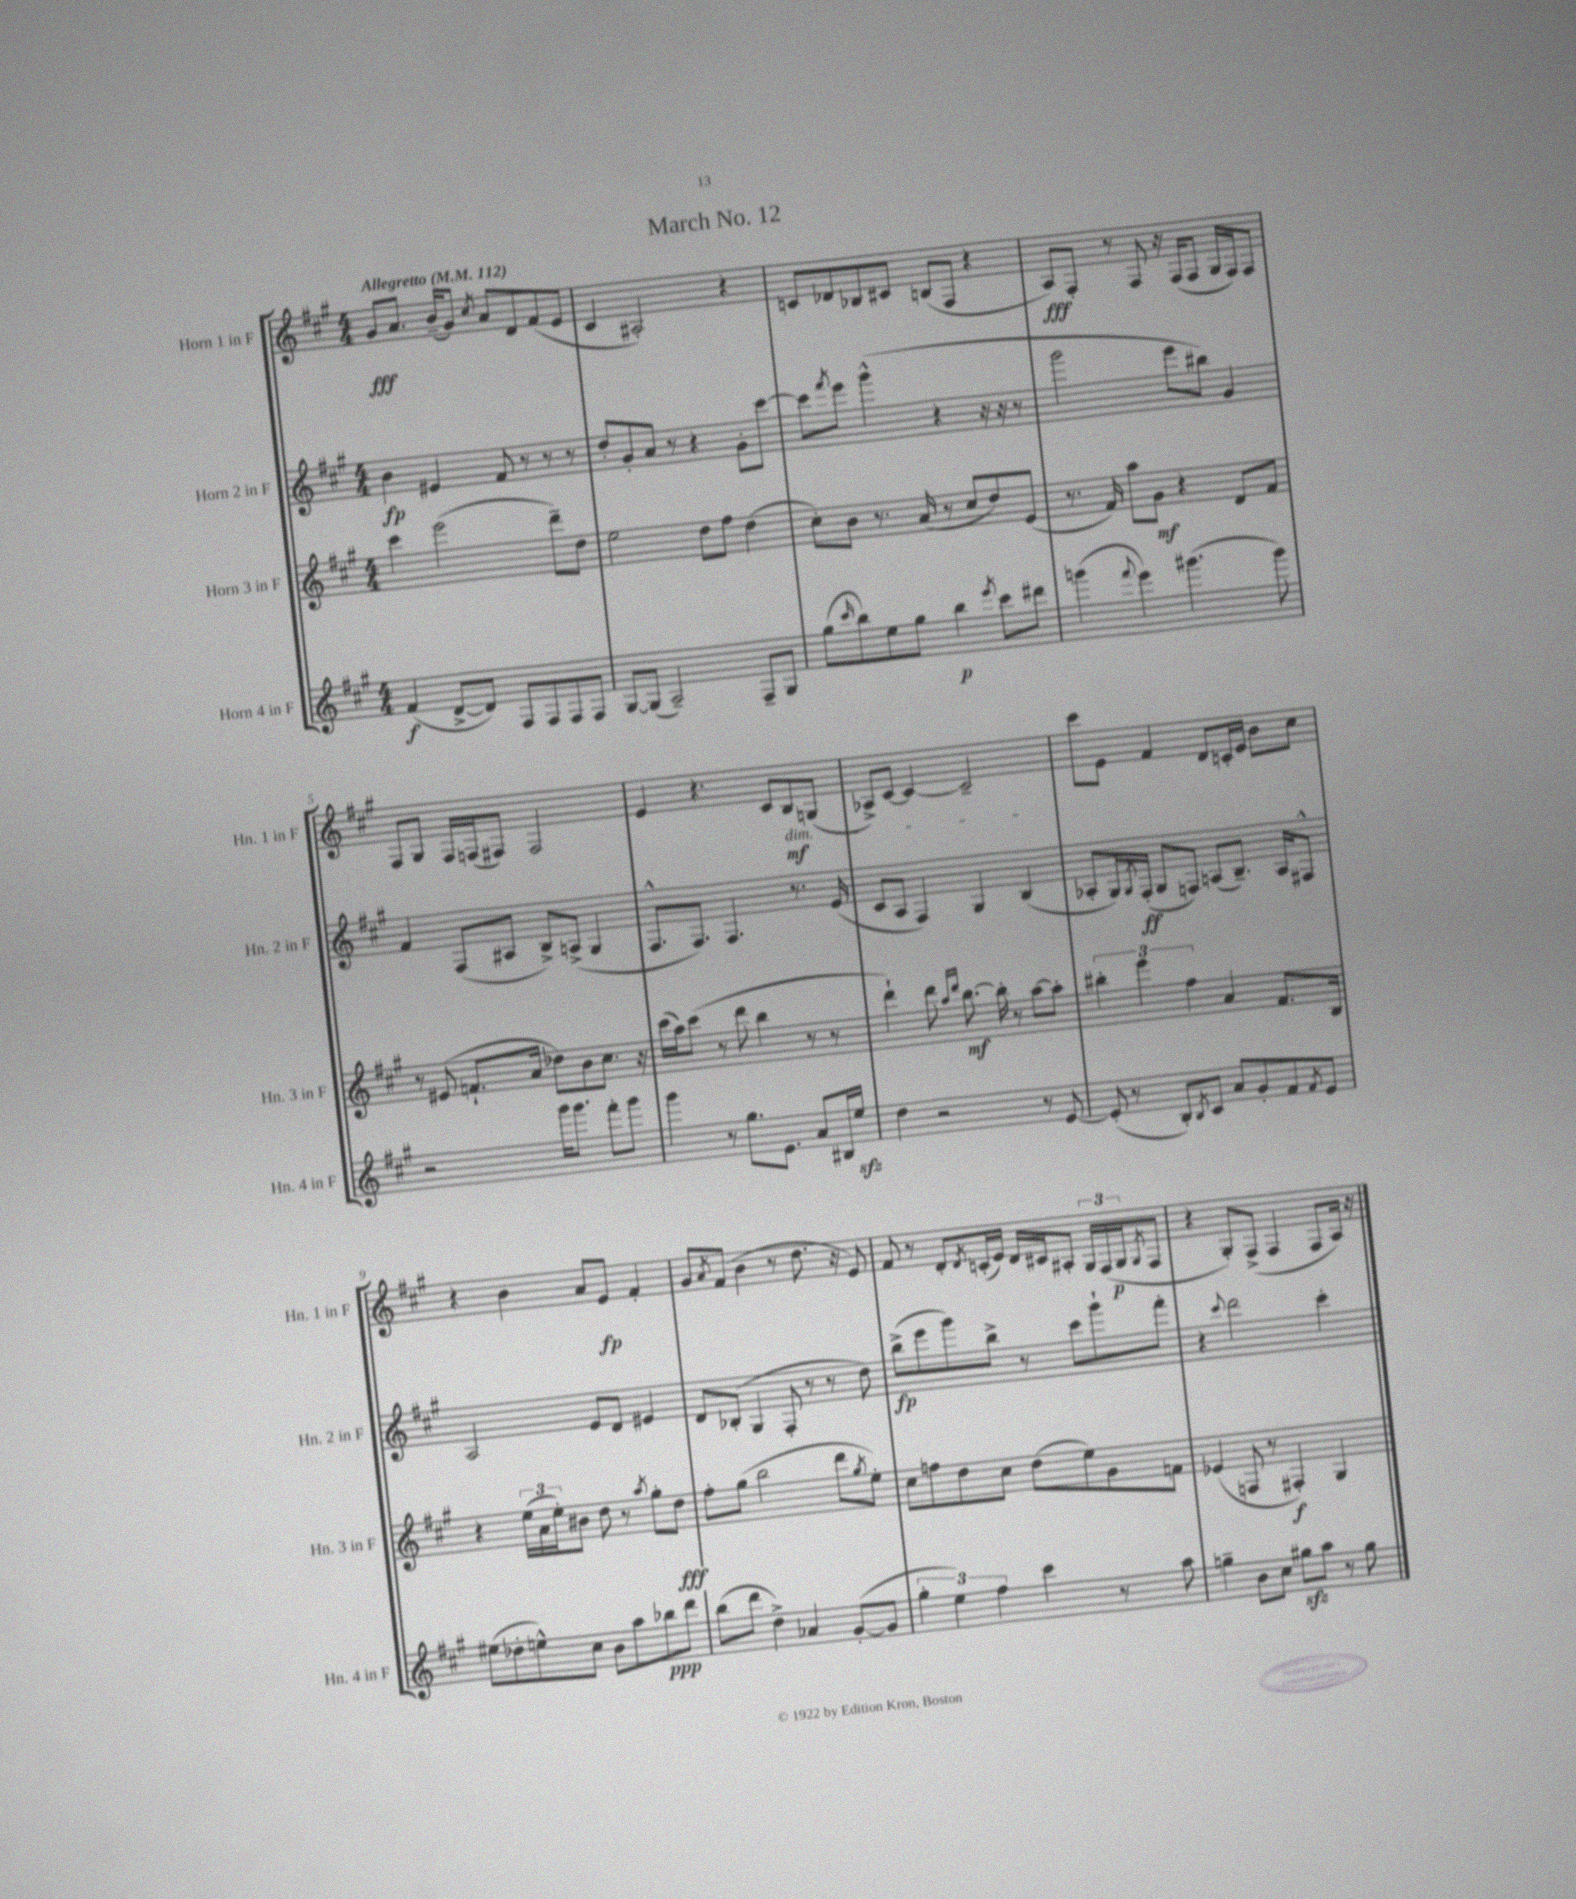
\header { title = "March No. 12" }
<<
\new StaffGroup <<
\new Staff = "s0" \with { instrumentName = "Horn 1 in F" shortInstrumentName = "Hn. 1 in F" } {
    \clef treble \key a \major \numericTimeSignature \time 4/4 \tempo "Allegretto" 4 = 112
    gis'8\fff a'8. b'16--( gis'8) \acciaccatura { cis''8 } a'8 d'8 fis'8( e'8 |
    cis'4 ais2-.) r4 |
    c'8 des'8 bes8 cis'8 b8( fis8 r4 |
    a8\fff) fis8-. r8 fis8 r16 fis16( fis8 gis16 fis16) fis8 |
    fis8 gis8 fis16 f16( fis8) fis2 |
    e'4 r4. cis'8 b8\mf\dim g8( |
    aes8->) cis'8~ cis'4~ cis'2--\! |
    cis'''8 e'8 fis'4 d'8 c'16-. e'16 b'8 cis''8 |
    r4 b'4 a'8 e'8\fp fis'4-. |
    gis'8 \acciaccatura { a'8 } fis'8( b'4 r8 d''8. r16 e'8) |
    fis'8 r8 d'8-. \acciaccatura { d'8 } c'16-.( e'16) d'16 cis'16 ais8-. \tuplet 3/2 { gis16 fis16( gis16\p } \acciaccatura { gis8 } fis8 |
    r4 gis8-.) fis8->( fis4 fis8 a16) r16 \bar "|." |
}
\new Staff = "s1" \with { instrumentName = "Horn 2 in F" shortInstrumentName = "Hn. 2 in F" } {
    \clef treble \key a \major \numericTimeSignature \time 4/4
    b'4\fp eis'4 fis'8 r8 r8 r8 |
    d''8-. gis'8-. a'8 r8 r4 gis'8-. cis'''8~ |
    cis'''8 \acciaccatura { fis'''8 } e'''8 gis'''4-^( r4 r16 r16 r8 |
    gis'''2 e'''8 bis''8) gis'4 |
    fis'4 fis8( ais8 b8->) a8->( gis4 |
    fis8.-^ fis8.) fis4. r8. e'16( |
    cis'8 a8 fis4) gis4 b4( |
    aes8-. gis16) \acciaccatura { gis8 } fis16-.\ff( gis8 f8) a8( b8.--) a16 fis8-^ |
    a2 e'8 d'8 eis'4 |
    d'8 bes8-.( gis4 fis8-. r8 r8 d''8) |
    b''8->\fp( e'''8 gis'''8) b''8-> r8 cis'''8 gis'''8-! fis'''8-. |
    r4 \appoggiatura { cis'''8 } d'''2 cis'''4-. \bar "|." |
}
\new Staff = "s2" \with { instrumentName = "Horn 3 in F" shortInstrumentName = "Hn. 3 in F" } {
    \clef treble \key a \major \numericTimeSignature \time 4/4
    cis'''4 e'''2( d'''8--) d''8 |
    e''2 d''8 fis''8 d''4( |
    cis''8-.) b'8 r8. a'16( r8 cis''8 d''8) e'8( |
    r8. fis'16) a''8 gis'8\mf r4 d'8 fis'8 |
    r8 eis'8( f'8.-! a'16 des''8) b'8 cis''8. r16 |
    cis'''16( a''16) cis'''8( r8 d'''8 b''4 r8 r8 |
    d'''4-!) d'''8 \grace { a''16 d'''16 } b''8.~\mf b''16-. r8 a''8~ a''8-. |
    \tuplet 3/2 { bis''4-. e'''4 fis''4 } a'4 fis'8. b16 |
    r4 \tuplet 3/2 { e''16( a'16 e''16-.) } bis'8 d''8 r8 \acciaccatura { a''8 } gis''8-. d''8\fff |
    fis''8-. gis''8( b''2 d'''8 \acciaccatura { gis''8 } e''8-.) |
    cis''8 f''8 d''8 cis''8 d''8( e''8) gis'8 f'8 |
    ees'4( f8 r8 fis4-.\f) gis4 \bar "|." |
}
\new Staff = "s3" \with { instrumentName = "Horn 4 in F" shortInstrumentName = "Hn. 4 in F" } {
    \clef treble \key a \major \numericTimeSignature \time 4/4
    fis'4\f( d'8~-> d'8) fis8 fis8 fis8 fis8 |
    gis8~ gis8( a2--) fis8-- gis8 |
    gis''8( \grace { cis'''16 } b''8) e''8 gis''8 b''4\p \acciaccatura { e'''8 } cis'''8 dis'''8 |
    g'''4( \appoggiatura { fis'''8 } e'''4) gis'''4.( gis'''8) |
    r2 gis'''16 gis'''8. fis'''8-. gis'''8 |
    gis'''4 r8 gis''8. e'8. a'8 bis16 e''16\sfz |
    d''4 r2 r8 e'8~ |
    e'8-.( r8 b8-.) \acciaccatura { b8 } cis'8 a'8 gis'8-. fis'8 \acciaccatura { fis'8 } e'8 |
    eis''8( des''8-. e''8-^) cis''8 b'8 a''8 bes''8\ppp d'''8 |
    b''8( d'''8 d''4->) aes'4 gis'8~-.( gis'8 |
    \tuplet 3/2 { gis''4-. e''4) fis''4 } cis'''4 r8 a''8 |
    g''4-- b'8 cis''8 gis''8\sfz a''8 r8 gis''8 \bar "|." |
}
>>
>>
